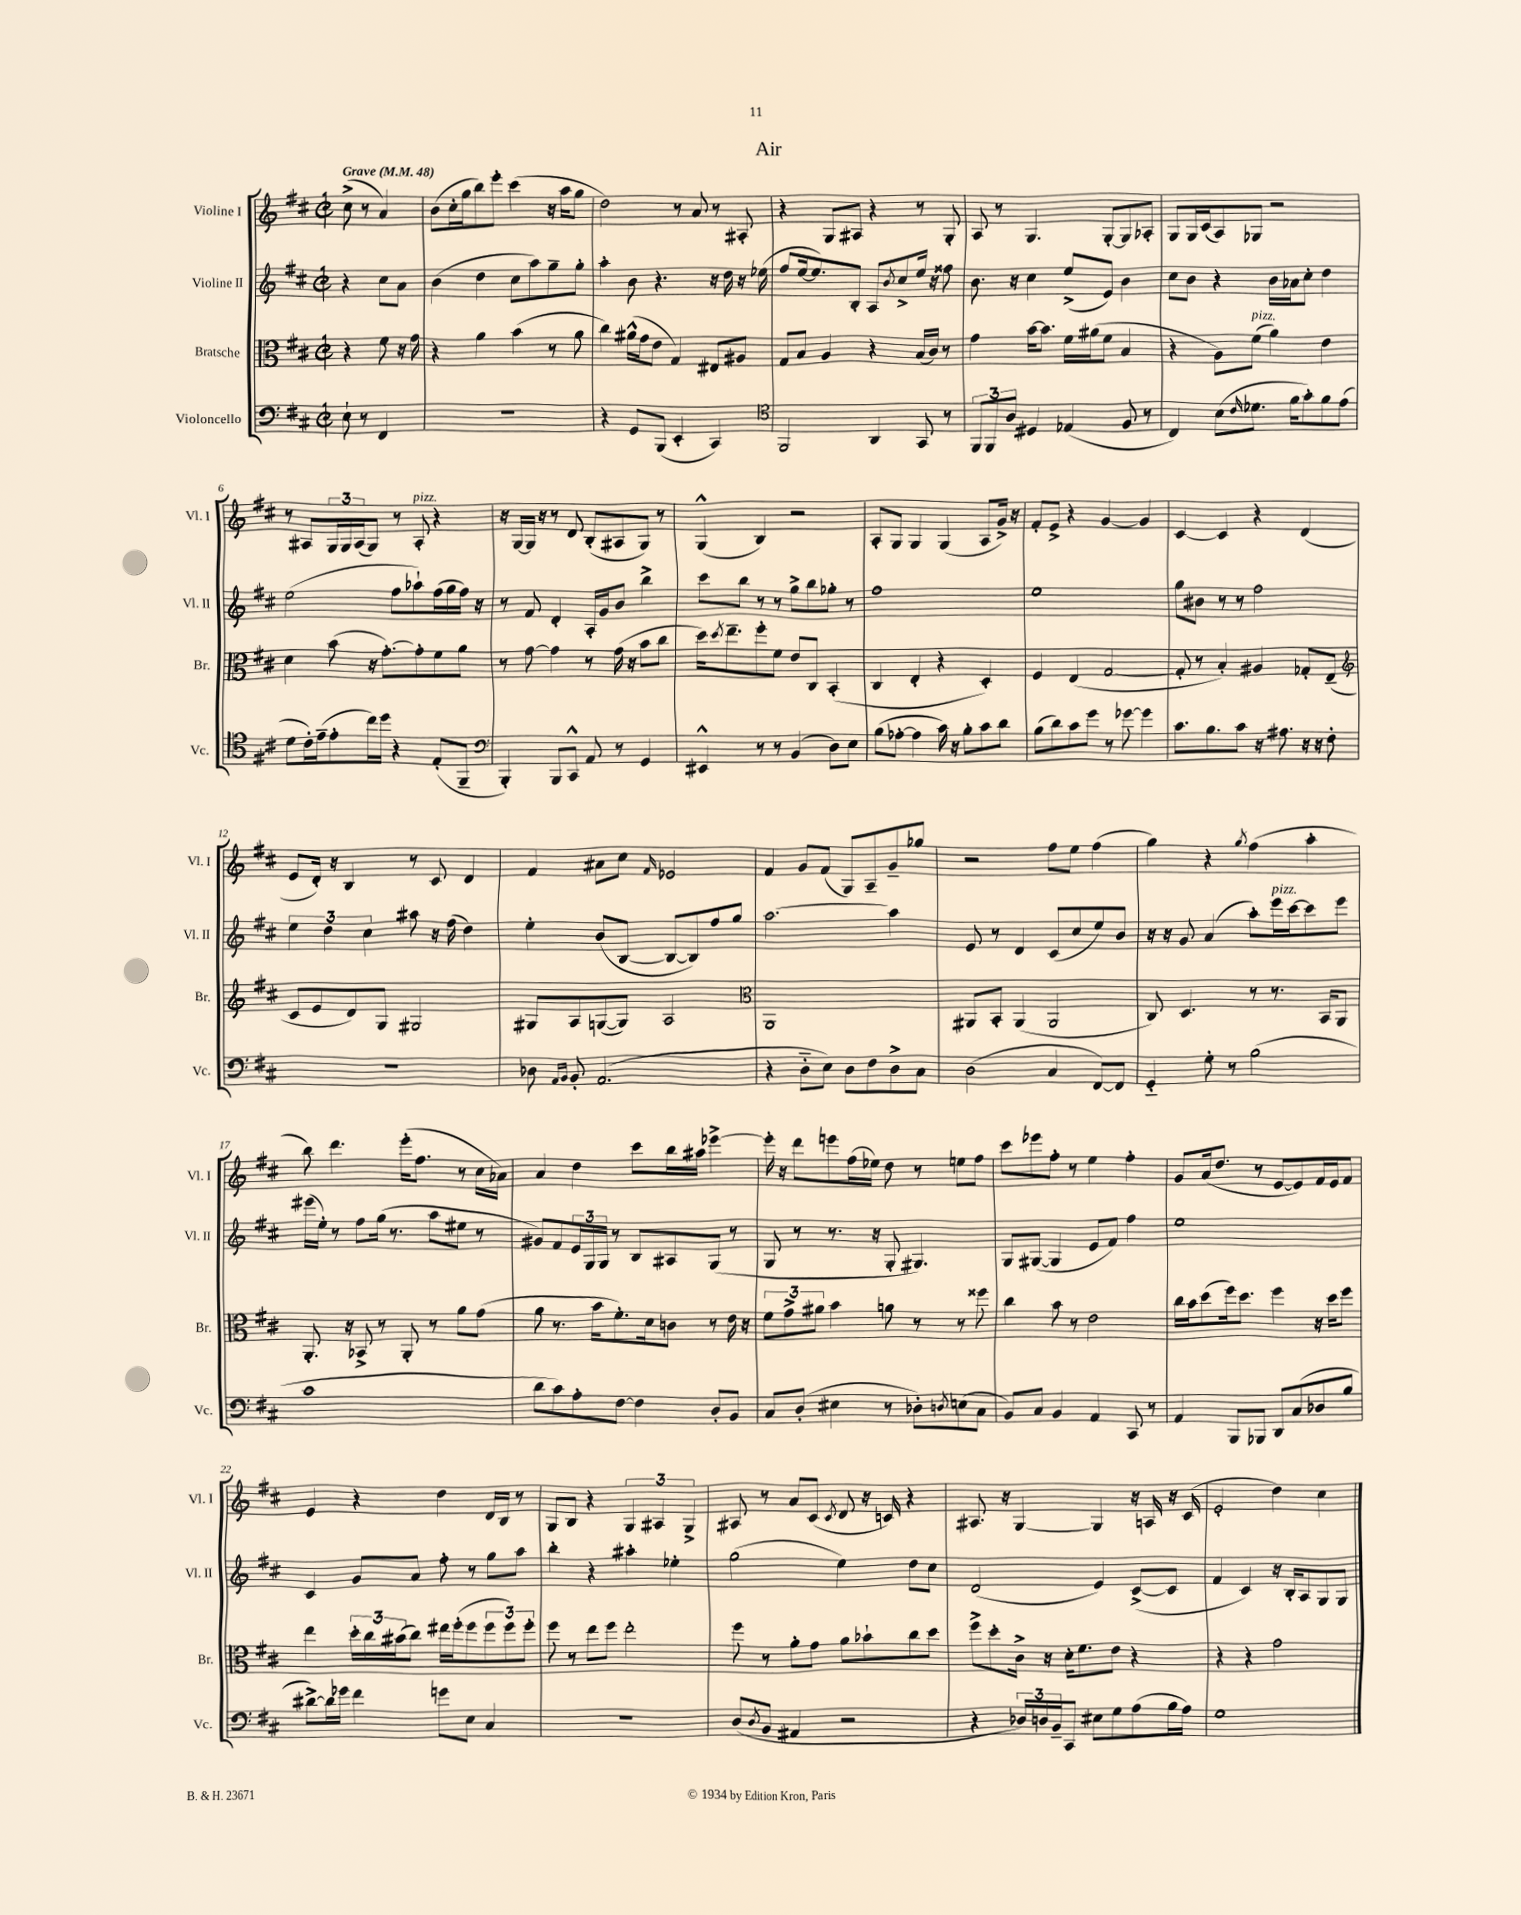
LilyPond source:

\header { title = "Air" }
<<
\new StaffGroup <<
\new Staff = "s0" \with { instrumentName = "Violine I" shortInstrumentName = "Vl. I" } {
    \clef treble \key d \major \defaultTimeSignature \time 2/2 \partial 2 \tempo "Grave" 4 = 48
    cis''8->( r8 a'4) |
    b'8( cis''16-. g''16 b''8) e'''8-. cis'''4( r16 a''16 g''8 |
    d''2) r8 a'8 r8 ais8-. |
    r4 g8 ais8 r4 r8 g8-. |
    a8 r8 g4. g8~-. g8 aes8-. |
    g8 g16 cis'16( a8) ges8 r2 |
    r8 ais8 \tuplet 3/2 { g16 g16 ais16( } g8) r8 ais8-.^\markup { \italic "pizz." } r4 |
    r16 g16~ g16 r16 r8 d'8 b8-.( ais8 g8) r8 |
    g4-^( b4) r2 |
    a8-. g8 g4 g4( a8 g'16->) r16 |
    fis'8-. e'8-> r4 g'4~ g'4 |
    cis'4~ cis'4 r4 d'4( |
    e'8 d'16-.) r16 b4 r8 cis'8 d'4 |
    fis'4 ais'8 cis''8 \grace { fis'16 } ees'2 |
    fis'4 g'8 fis'8( g8) a8-- g'8-- ges''8 |
    r2 fis''8 e''8 fis''4( |
    g''4) r4 \acciaccatura { g''8 } fis''4( a''4-. |
    b''8) d'''4. e'''16-.( fis''8. r8 cis''16 aes'16) |
    a'4 d''4 cis'''8 b''16 ais''16 ees'''4~-> |
    ees'''16-. r16 d'''8 e'''8 fis''16( ees''16) d''8 r8 e''8 fis''8 |
    cis'''8 ees'''8 fis''8-. r8 e''4 fis''4-. |
    g'8 a'16( d''8. r8 e'8~ e'8) fis'16 e'16 fis'8 |
    e'4 r4 d''4 d'16 b16 r8 |
    g8 b8 r4 \tuplet 3/2 { g4 ais4 g4-> } |
    ais8 r8 a'8 cis'8( \acciaccatura { cis'8 } d'8 r16 c'16) r4 |
    ais8. r16 g4~ g4 r16 a16 r16 cis'16( |
    e'2-. d''4) cis''4 \bar "|." |
}
\new Staff = "s1" \with { instrumentName = "Violine II" shortInstrumentName = "Vl. II" } {
    \clef treble \key d \major \defaultTimeSignature \time 2/2 \partial 2
    r4 cis''8 a'8 |
    b'4( d''4 cis''8 a''8) g''8-- g''8-. |
    a''4-. b'8 r4. r16 d''16 r16 ees''16( |
    fis''8 e''16~ e''8.) b8-. a8 \acciaccatura { b'8 } cis''8-> e''16 r16 fisis''8 |
    b'8. r16 cis''4 e''8->( e'8) b'4 |
    cis''8 b'8 r4 b'16 aes'16 cis''8-. d''4 |
    e''2( fis''8 aes''8-!) fis''16( g''16 fis''16) r16 |
    r8 fis'8 d'4-. a16-. g'16 b'8 b''4-> |
    cis'''8 b''8 r8 r8 g''8-> b''8 ges''8-. r8 |
    fis''1 |
    e''1 |
    g''8 bis'8 r8 r8 fis''2 |
    \tuplet 3/2 { e''4 d''4 cis''4 } ais''8 r16 fis''16( d''4) |
    e''4-. b'8( b8~ b8~ b8) fis''8 g''8 |
    a''2.~ a''4 |
    e'8 r8 d'4 cis'8( cis''8 e''8) b'8 |
    r16 r16 g'8 a'4( a''8-.) e'''16^\markup { \italic "pizz." } cis'''16~ cis'''8 e'''8 |
    eis'''16( e''16-.) r8 fis''8 g''16( r8. a''8 eis''8 r8 |
    gis'8) fis'8 \tuplet 3/2 { e'16 g16 g16 } r8 b8 ais8 g8( r8 |
    g8 r8 r8. r16 g8-. gis4.) |
    g8 gis8~( gis4 e'8 fis'8) fis''4 |
    e''1 |
    cis'4 g'8 a'8 fis''8-. r8 g''8 a''8 |
    b''4-. r4 ais''4-. ees''4-. |
    g''2( e''4) d''8 cis''8 |
    d'2( e'4) cis'8~->( cis'8 |
    fis'4 cis'4) r16 b16-. a8 g8 g8 \bar "|." |
}
\new Staff = "s2" \with { instrumentName = "Bratsche" shortInstrumentName = "Br." } {
    \clef alto \key d \major \defaultTimeSignature \time 2/2 \partial 2
    r4 fis'8 r16 g'16 |
    r4 a'4 b'4( r8 a'8 |
    cis''4) ais'16-^( g'16 e'8 g4) eis8 ais8 |
    g8 b8 a4 r4 b16( cis'16) r8 |
    g'4 b'16~ b'8. fis'16 ais'16( fis'8 b4 |
    r4 a8) fis'8^\markup { \italic "pizz." }( a'4) e'4 |
    d'4 b'8( r16 g'8.~-.) g'8-. fis'8 a'8 |
    r8 g'8~ g'4 r8 g'16( r16 b'8 cis''8 |
    d''16) \acciaccatura { d''8 } e''8.-- fis''8-. fis'8 e'8 cis8 b,4-.( |
    cis4 e4-. r4 d4-.) |
    fis4 e4( g2~ |
    g8-. r8 b4-.) ais4 ges8-. e8--( |
    \clef treble cis'8 e'8 d'8) g8 gis2 |
    gis8 a8 g8~( g8) a2 |
    \clef alto a,1 |
    ais,8 b,8-. ais,4( ais,2 |
    cis8) d4. r8 r8. b,16 a,8 |
    a,8.-. r16 bes,8-> r8 a,8-. r8 a'8 g'8( |
    a'8 r8. b'16 fis'8.-.) d'16 c'8 r8 e'16 r16 |
    \tuplet 3/2 { fis'8 g'8-> ais'8 } b'4 a'8 r8 r8 fisis''8 |
    cis''4 b'8 r8 e'2 |
    cis''16 b'16 d''8( fis''16) d''8. fis''4 r16 d''16 fis''8 |
    e''4 \tuplet 3/2 { d''16-. cis''16 bis'16( } cis''8) eis''16 fis''16-.( fis''8 \tuplet 3/2 { fis''8 fis''8) fis''8-. } |
    fis''8 r8 e''8 fis''8 e''2-. |
    fis''8 r8 a'8-. g'8 a'8 bes'8-! cis''8 d''8 |
    fis''8-> d''8-. cis'16-> r16 d'16-. fis'8. e'8 r4 |
    r4 r4 g'2 \bar "|." |
}
\new Staff = "s3" \with { instrumentName = "Violoncello" shortInstrumentName = "Vc." } {
    \clef bass \key d \major \defaultTimeSignature \time 2/2 \partial 2
    e8-! r8 fis,4 |
    r1 |
    r4 g,8 b,,8( e,4-. cis,4) |
    \clef tenor fis,2 a,4 g,8 r8 |
    \tuplet 3/2 { fis,8 fis,8 a8 } dis4 ees4( fis8 r8 |
    cis4) b8( \grace { cis'16 } des'8. fis'16 g'8-.) fis'8 e'8( |
    d'8 cis'16-.) e'16--( e'8-. cis''16) d''16 r4 e8-.( fis,8-- |
    \clef bass b,,4-.) b,,8 cis,8-^ a,8 r8 g,4 |
    eis,4-^ r8 r8 b,4( d8) e8 |
    b8( aes8~-. aes4 cis'16) r16 b8-. cis'8 d'8 |
    b8( d'8) cis'8 g'8 r8 ges'8~ ges'4 |
    cis'8. b8. cis'8 r16 ais8. r16 r16 fis8-. |
    r1 |
    des8 \grace { a,16 b,16 } b,8-. a,2.( |
    r4 d8-_ e8) d8 fis8 d8-> cis8 |
    d2( cis4 fis,8~) fis,8 |
    g,4-_ g8-. r8 b2( |
    cis'1 |
    d'8 cis'8) a8-. fis8~ fis4 d8-. b,8 |
    cis8 d8-.( eis4 r8 des8-.) \acciaccatura { d8 } e8( cis8 |
    b,8) cis8 b,4 a,4 cis,8 r8 |
    a,4 b,,8 bes,,8 d,8 cis8( des8 b8 |
    dis'8~->) dis'16 ges'16 fis'4 g'8 e8 cis4 |
    R1 |
    d8( \acciaccatura { d8 } b,8 ais,4 r2 |
    r4 \tuplet 3/2 { des16) d16 b,16-- } cis,8 eis8 g8 a8( b16 a16) |
    g1 \bar "|." |
}
>>
>>
